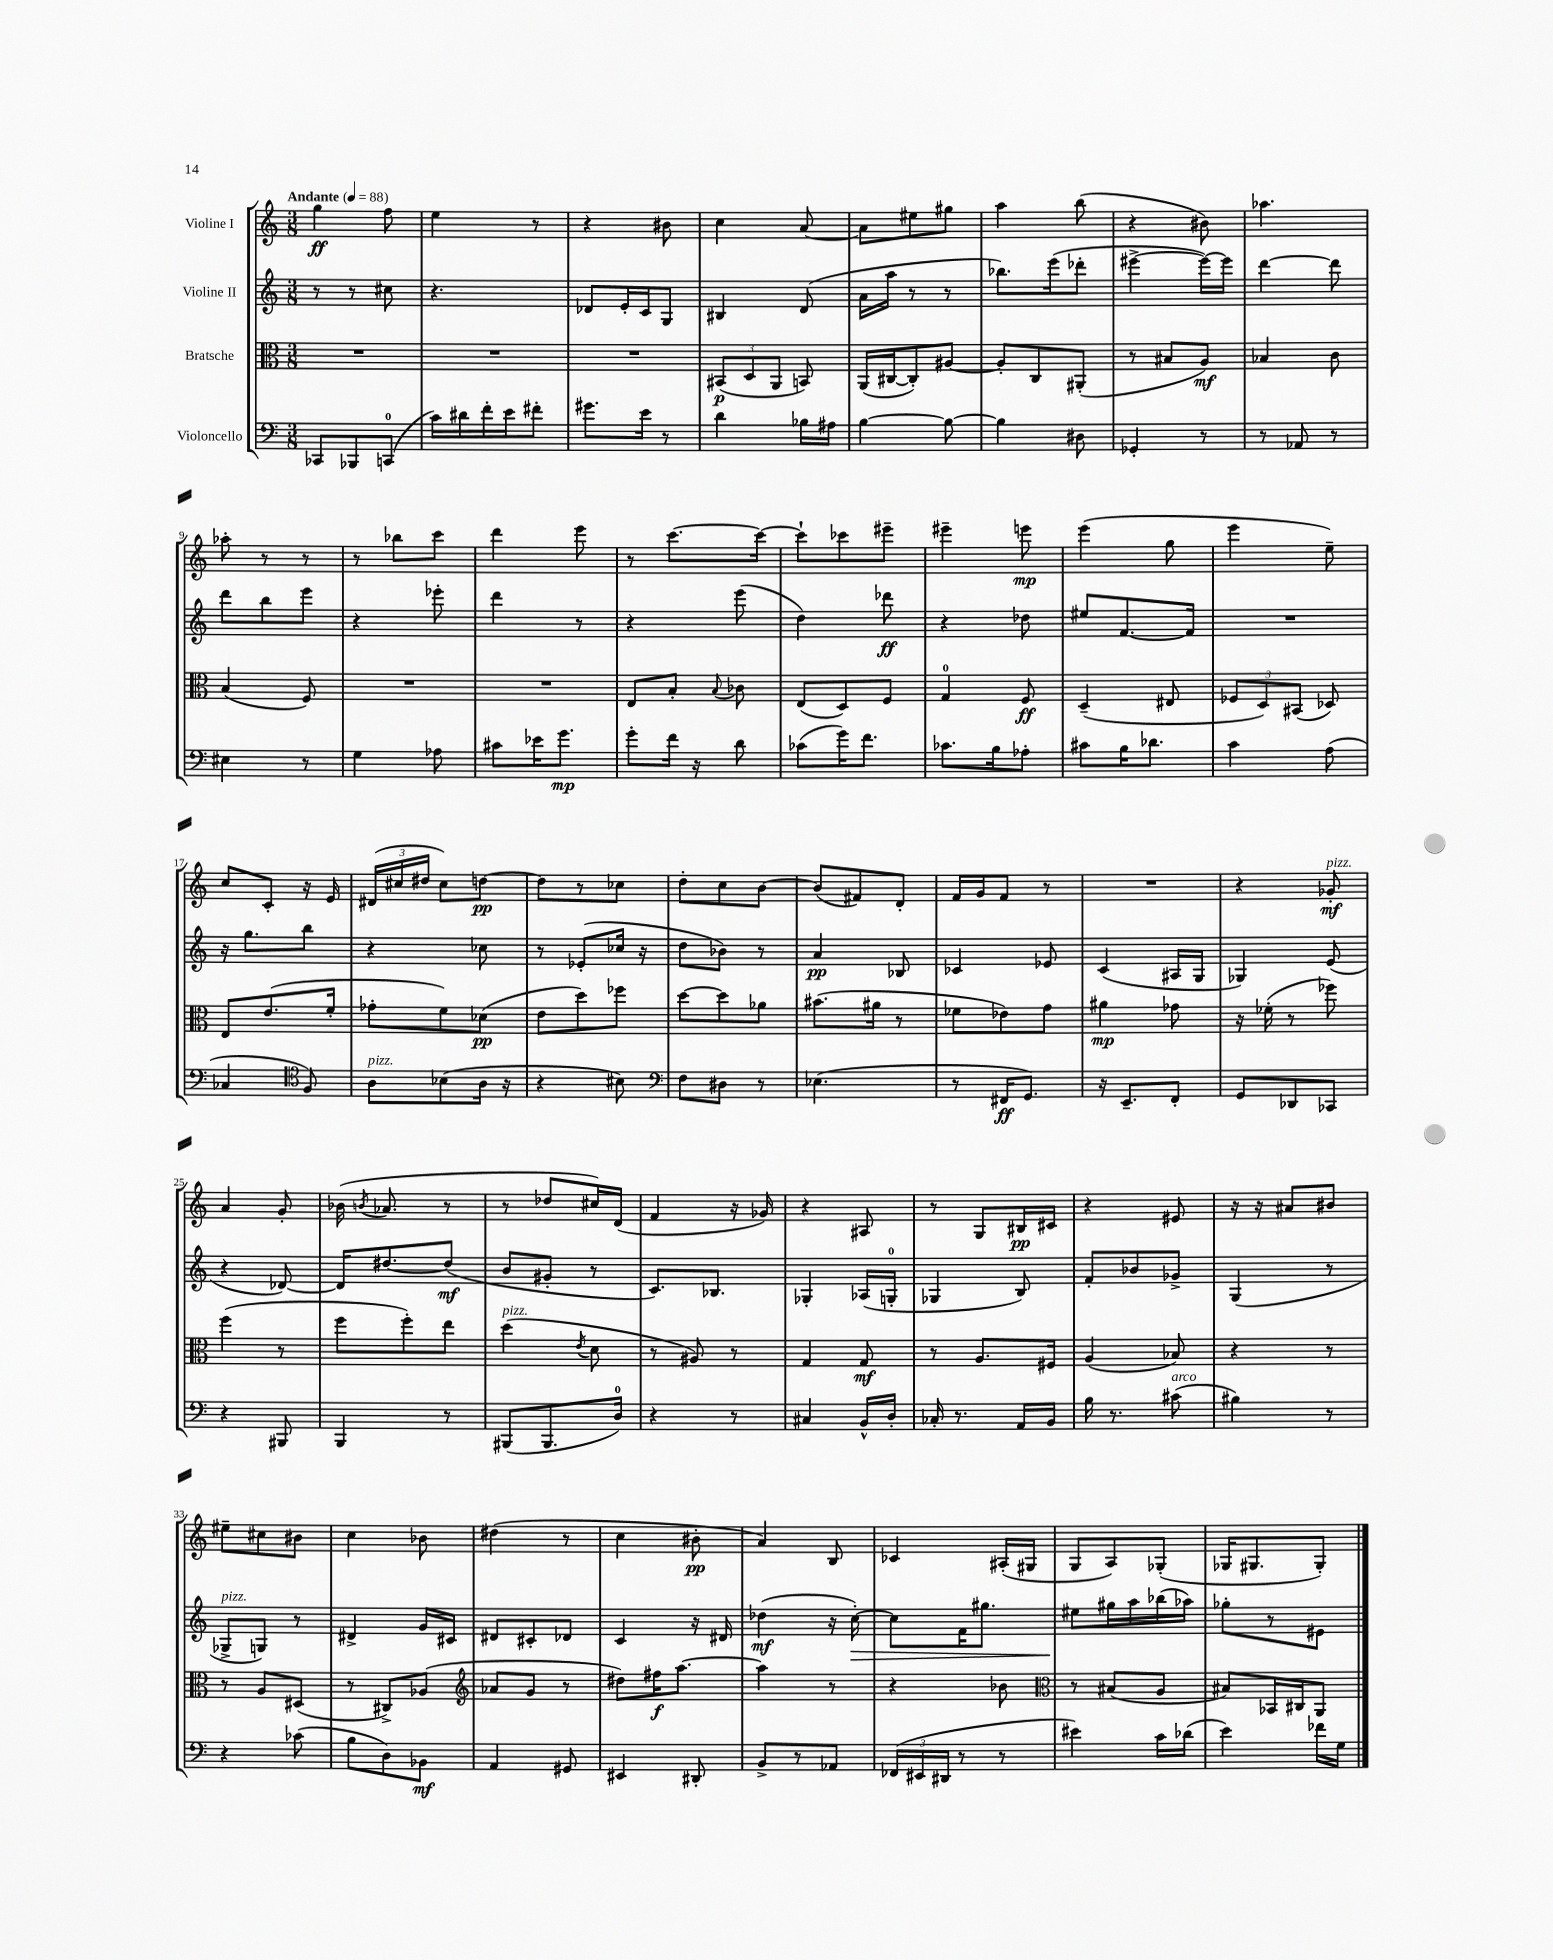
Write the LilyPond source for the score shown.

<<
\new StaffGroup <<
\new Staff = "s0" \with { instrumentName = "Violine I" } {
    \clef treble \key c \major \numericTimeSignature \time 3/8 \tempo "Andante" 4 = 88
    \autoBeamOff g''4\ff f''8 |
    e''4 r8 |
    r4 bis'8 |
    c''4 a'8~ |
    a'8[ eis''8 gis''8] |
    a''4 b''8( |
    r4 bis'8) |
    aes''4. |
    aes''8-. r8 r8 |
    r8 bes''8[ c'''8] |
    d'''4 e'''8 |
    r8 c'''8.[~ c'''16]~ |
    c'''8[-! ces'''8 eis'''8]-- |
    eis'''4-- e'''8\mp |
    e'''4( g''8 |
    e'''4 e''8--) |
    c''8[ c'8]-. r16 e'16 |
    \tuplet 3/2 { dis'16[( cis''16 dis''16] } cis''8[) d''8]~\pp |
    d''8[ r8 ces''8] |
    d''8[-. c''8 b'8]~ |
    b'8[( fis'8) d'8]-. |
    f'16[ g'16 f'8] r8 |
    R4. |
    r4 ges'8-.\mf^\markup { \italic "pizz." } |
    a'4 g'8-. |
    bes'16( \acciaccatura { b'8 } aes'8. r8 |
    r8 des''8[ cis''16) d'16]( |
    f'4 r16 ges'16) |
    r4 ais8 |
    r8 g8[ bis16\pp cis'16] |
    r4 eis'8 |
    r16 r16 ais'8[ bis'8] |
    eis''8[-- cis''8 bis'8] |
    c''4 bes'8 |
    dis''4( r8 |
    c''4 bis'8-.\pp |
    a'4) b8 |
    ces'4 ais16[-.( gis16] |
    g8[ a8) ges8]-.( |
    ges16[ gis8. gis8]-.) \bar "|." |
}
\new Staff = "s1" \with { instrumentName = "Violine II" } {
    \clef treble \key c \major \numericTimeSignature \time 3/8
    \autoBeamOff r8 r8 cis''8 |
    r4. |
    des'8[ e'16-. c'16 g8] |
    bis4 d'8( |
    a'16[ a''16] r8 r8 |
    bes''8.[) e'''16( des'''8]-. |
    eis'''4~-> eis'''16[~) eis'''16] |
    d'''4~ d'''8 |
    d'''8[ b''8 e'''8] |
    r4 ees'''8-. |
    d'''4 r8 |
    r4 e'''8( |
    d''4) des'''8\ff |
    r4 des''8 |
    eis''8[ f'8.~ f'16] |
    R4. |
    r16 g''8.[ b''8] |
    r4 ces''8 |
    r8 ees'8[-.( ces''16] r16 |
    d''8[ bes'8]) r8 |
    a'4\pp bes8 |
    ces'4 ees'8 |
    c'4( ais16[ g16] |
    ges4) e'8( |
    r4 des'8~) |
    des'16[ dis''8.~ dis''8]\mf( |
    b'8[ gis'8]-. r8 |
    c'8.[) bes8.] |
    ges4-. aes16[( g16]-0-. |
    ges4 b8) |
    f'8[-. bes'8 ges'8]-> |
    g4( r8 |
    ges8[->^\markup { \italic "pizz." } g8]) r8 |
    dis'4-> g'16[ cis'16] |
    dis'8[ cis'8-. des'8] |
    c'4 r16 dis'16 |
    des''4\mf( r16 c''16~-.\>) |
    c''8[ f'16 gis''8.] |
    eis''8[\! gis''16 a''16 bes''16( aes''16]) |
    ges''8[-. r8 eis'8] \bar "|." |
}
\new Staff = "s2" \with { instrumentName = "Bratsche" } {
    \clef alto \key c \major \numericTimeSignature \time 3/8
    \autoBeamOff R4. |
    R4. |
    R4. |
    \tuplet 3/2 { bis,8[\p( d8 a,8] } b,8) |
    a,16[( cis16~ cis8-.) ais8]~ |
    ais8[-. c8 ais,8]-.( |
    r8 bis8[ a8]\mf) |
    bes4 c'8 |
    b4( f8) |
    R4. |
    R4. |
    e8[ b8]-. \appoggiatura { b8 } ces'8 |
    e8[( d8) f8] |
    g4-0 f8\ff |
    d4--( eis8 |
    \tuplet 3/2 { fes8[ d8) bis,8]( } des8) |
    e8[ e'8.( f'16]-. |
    ges'8[-. f'8) des'8]\pp( |
    e'8[ d''8) fes''8] |
    d''8[~ d''8 aes'8] |
    bis'8.[( ais'16] r8 |
    fes'8[ ees'8) g'8] |
    ais'4\mp ges'8 |
    r16 fes'16-.( r8 fes''8) |
    f''4( r8 |
    f''8[ f''8-.) e''8] |
    d''4^\markup { \italic "pizz." }( \acciaccatura { e'8 } d'8 |
    r8 ais8) r8 |
    g4 g8\mf |
    r8 a8.[ fis16] |
    a4( bes8) |
    r4 r8 |
    r8 a8[ dis8]( |
    r8 cis8[->) aes8]( |
    \clef treble aes'8[ g'8] r8 |
    dis''8[) fis''16\f a''8.]~ |
    a''4 r8 |
    r4 bes'8 |
    \clef alto r8 bis8[( a8] |
    bis8[) bes,16 cis16 a,8] \bar "|." |
}
\new Staff = "s3" \with { instrumentName = "Violoncello" } {
    \clef bass \key c \major \numericTimeSignature \time 3/8
    \autoBeamOff ces,8[ bes,,8 c,8]-0( |
    c'16[) dis'16 f'16-. e'16 fis'8]-. |
    gis'8.[ e'16] r8 |
    d'4 bes16[ ais16] |
    b4~ b8~ |
    b4 dis8 |
    ges,4-. r8 |
    r8 aes,8 r8 |
    eis4 r8 |
    g4 aes8 |
    cis'8[ ees'16 g'8.]\mp |
    g'8[-. f'16] r16 d'8 |
    ces'8[( g'16) f'8.] |
    ces'8.[ b16 aes8]-. |
    cis'8[ b16 des'8.] |
    c'4 a8( |
    ces4 \clef tenor f8) |
    a8[^\markup { \italic "pizz." } bes8( a16] r16 |
    r4 bis8) |
    \clef bass f8[ dis8] r8 |
    ees4.( |
    r8 fis,16[\ff g,8.]) |
    r16 e,8.[-- f,8]-. |
    g,8[ des,8 ces,8] |
    r4 bis,,8 |
    b,,4 r8 |
    bis,,8[( bis,,8. d16]-0) |
    r4 r8 |
    cis4 b,16[-^ d16]-. |
    ces16-. r8. a,16[ b,16] |
    b16 r8. cis'8^\markup { \italic "arco" }( |
    bis4) r8 |
    r4 ces'8( |
    b8[ d8) bes,8]\mf |
    a,4 gis,8 |
    eis,4 dis,8-. |
    b,8[-> r8 aes,8] |
    \tuplet 3/2 { fes,16[( eis,16 dis,16] } r8 r8 |
    eis'4) c'16[ des'16]( |
    e'4) fes'16[ g16] \bar "|." |
}
>>
>>
